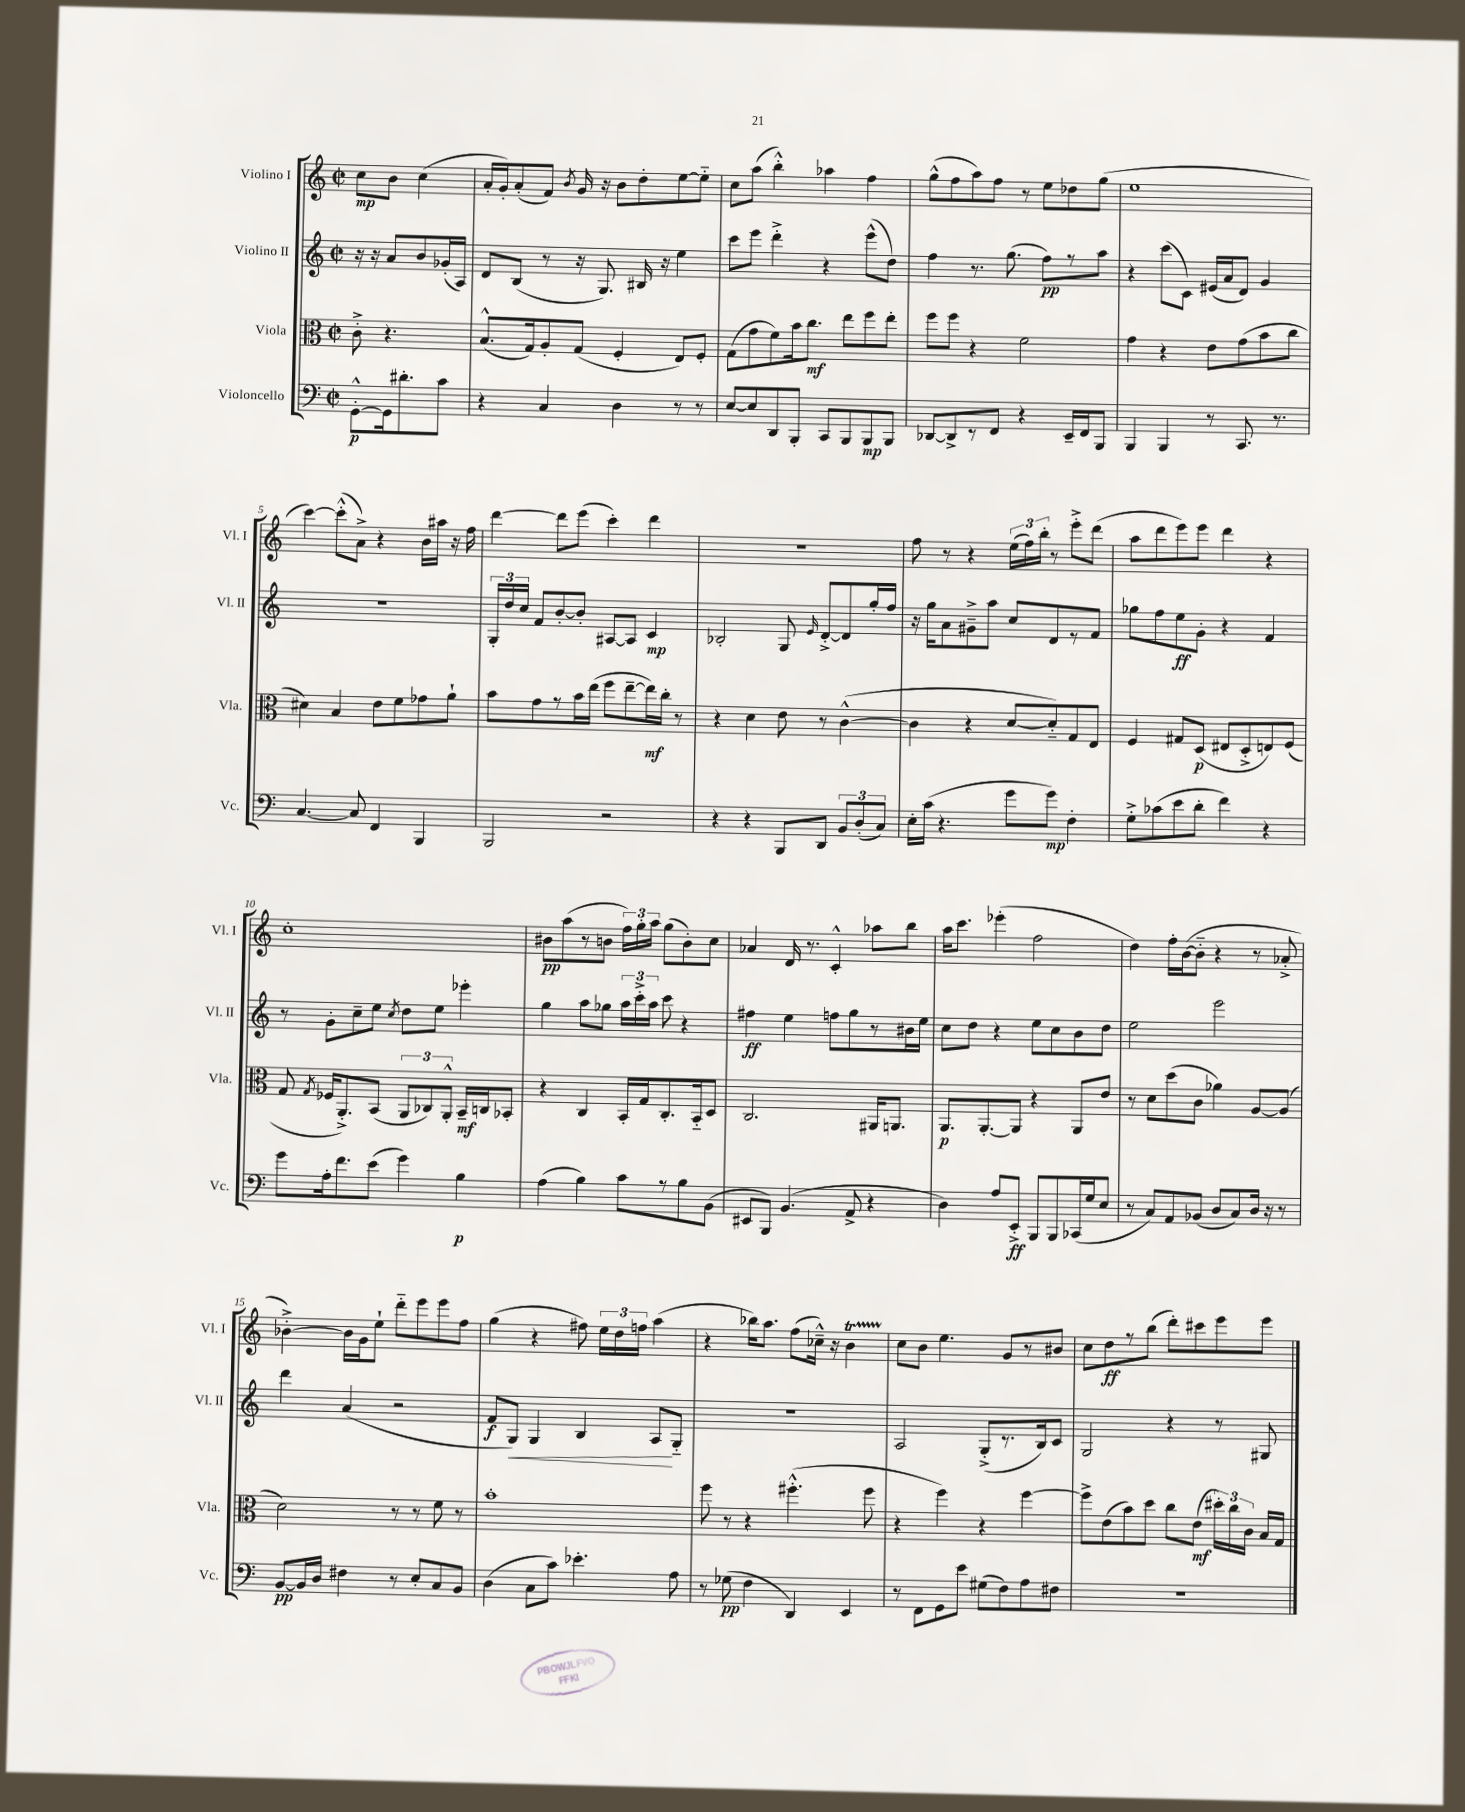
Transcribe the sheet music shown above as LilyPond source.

<<
\new StaffGroup <<
\new Staff = "s0" \with { instrumentName = "Violino I" shortInstrumentName = "Vl. I" } {
    \clef treble \key c \major \defaultTimeSignature \time 2/2 \partial 2
    \autoBeamOff c''8[\mp b'8] c''4( |
    a'16[-. g'16-.) a'8-.( f'8]) \acciaccatura { b'8 } g'16 r16 b'8[ d''8-. e''8~ e''8]-_ |
    c''8[ a''8]( b''4-.-^) aes''4 f''4 |
    g''8[-^( f''8 a''8) f''8] r8 e''8[ des''8 g''8]( |
    e''1 |
    c'''4~) c'''8[-.-^( a'8]->) r4 b'16[ ais''16] r16 f''16 |
    d'''4~ d'''8[ e'''8]( c'''4-.) d'''4 |
    R1 |
    f''8 r8 r4 \tuplet 3/2 { e''16[( f''16) b''16]-. } r8 e'''8[-.-> d'''8]( |
    a''8[ d'''8 e'''8) e'''8] d'''4 r4 |
    c''1-. |
    bis'8[\pp a''8( r8 b'8] \tuplet 3/2 { f''16[) g''16-. a''16] } g''8[( b'8-.) c''8] |
    aes'4 d'16 r8. c'4-.-^ aes''8[ b''8] |
    a''16[ c'''8.] ees'''4-.( f''2 |
    d''4) f''16[-. b'16~( b'8]-_ r4 r8 aes'8-.-> |
    bes'4~-.->) bes'16[ g'16 e''8]-! d'''8[-_ e'''8 e'''8 f''8] |
    g''4( r4 fis''8) \tuplet 3/2 { e''16[ d''16 f''16] } a''4( |
    r4 bes''16[) a''8.] f''8[( ces''16]---^) r16 b'4\startTrillSpan |
    c''8[\stopTrillSpan b'8] e''4. g'8[ r8 bis'8] |
    c''8[ d''8\ff r8 b''8]( d'''8[-.) cis'''8 e'''8 e'''8] \bar "|." |
}
\new Staff = "s1" \with { instrumentName = "Violino II" shortInstrumentName = "Vl. II" } {
    \clef treble \key c \major \defaultTimeSignature \time 2/2 \partial 2
    \autoBeamOff r16 r16 a'8[ b'8 ges'16-.( a16]) |
    d'8[ b8]( r8 r16 g8.) bis16 r16 e''4 |
    c'''8[ e'''8] d'''4-.-> r4 e'''8[-^( d''8]) |
    f''4 r8. g''8.( f''8[\pp) r8 a''8] |
    r4 c'''8[( c'8]) eis'16[( a'16 d'8]) g'4 |
    R1 |
    \tuplet 3/2 { g16[-. d''16 c''16] } f'8[ b'8~-. b'8]-. ais8[~ ais8] c'4\mp |
    bes2-. g8 \grace { e'16 } d'8[~-.-> d'8 g''16-. f''16] |
    r16 g''16[ a'8 gis'8---> a''8] c''8[ d'8 r8 f'8] |
    ges''8[ f''8 e''8\ff g'8]-. r4 f'4 |
    r8 g'8[-. c''8-- e''8] \acciaccatura { c''8 } d''8[ e''8] ees'''4-. |
    g''4 a''8[ ges''8] \tuplet 3/2 { a''16[ c'''16-.-> a''16] } c'''8 r4 |
    fis''4\ff e''4 f''8[ g''8 r8 bis'16 e''16] |
    c''8[ d''8] r4 e''8[ c''8 b'8 d''8] |
    e''2 e'''2 |
    d'''4 a'4( r2 |
    f'8[\f g8]\<) g4 b4 a8[\! g8]-_ |
    R1 |
    a2 g8[-.->( r8. b16) c'8] |
    g2 r4 r8 gis8 \bar "|." |
}
\new Staff = "s2" \with { instrumentName = "Viola" shortInstrumentName = "Vla." } {
    \clef alto \key c \major \defaultTimeSignature \time 2/2 \partial 2
    \autoBeamOff c'8-.-> r4. |
    b8.[-^( g16) a8-. g8]( f4-. e8[) f8]-. |
    g8[( g'8 f'8) b'16 c''8.]\mf e''8[ f''8 e''8]-. |
    f''8[ f''8] r4 f'2 |
    g'4 r4 e'8[ g'8( b'8 c''8] |
    dis'4) b4 e'8[ f'8 ges'8 a'8]-! |
    b'8[ g'8 r8 b'16 e''16]( f''8[ e''8~-- e''16\mf) c''16]-. r8 |
    r4 d'4 e'8 r8 c'4~-^( |
    c'4 r4 d'8[~ d'8-_) g8 e8] |
    f4 gis8[ d8]\p( eis8[ d8-.-> e8) f8]( |
    g8 \acciaccatura { g8 } fes16[ a,8.-.->) b,8]( \tuplet 3/2 { a,8[ ces8) a,8]-.-^ } b,16[--\mf c16 bes,8]-. |
    r4 c4 b,16[-. g16 c8.-. b,16-_ d8] |
    c2. ais,16[ a,8.] |
    a,8.[\p a,8.~-. a,8] r4 a,8[ e'8] |
    r8 d'8[ d''8( c'8] aes'4) a8[~ a8]( |
    d'2) r8 r8 f'8 r8 |
    b'1-. |
    f''8 r8 r4 fis''4.-.-^( fis''8 |
    r4 f''4) r4 f''4~ |
    f''8[-> e'8( b'8) d''8] c''8[ e'8]\mf( \tuplet 3/2 { dis''16[-.) c''16 c'16] } b16[ g16] \bar "|." |
}
\new Staff = "s3" \with { instrumentName = "Violoncello" shortInstrumentName = "Vc." } {
    \clef bass \key c \major \defaultTimeSignature \time 2/2 \partial 2
    \autoBeamOff g,8[~-.-^\p g,16 dis'8.-. c'8] |
    r4 c4 d4 r8 r8 |
    e8[~ e8 d,8 b,,8]-. c,8[ b,,8 b,,8\mp b,,8] |
    des,8[~ des,8-> r8 f,8] r4 e,16[-- f,16 b,,8] |
    b,,4 b,,4 r8 c,8. r8. |
    c4.~ c8 f,4 b,,4 |
    b,,2 r2 |
    r4 r4 b,,8[ d,8] \tuplet 3/2 { b,8[ d8-.( c8]) } |
    e16[-. c'16]( r4. g'8[ g'8]\mp) f4-. |
    g8[-.-> ces'8( e'8 d'8]-. f'4) r4 |
    g'8[ a16-. f'8. e'8]( g'4) b4\p |
    a4( b4) c'8[ r8 b8 b,8]( |
    eis,8[ b,,8]) b,4.( a,8-> r4 |
    d4) a8[ e,8]-.->\ff b,,8[ b,,8 ces,16( g16 e8] |
    r8 c8[) a,8 bes,8]( d8[ c8) d16] r16 r8 |
    b,8[~\pp b,16 d16] fis4 r8 e8[-. c8 b,8] |
    d4( c8[ c'8]) ees'4.-. a8 |
    r8 ges8\pp( f4 d,4) e,4 |
    r8 f,8[ g,8 e'8] gis8[( f8) a8 fis8] |
    r1 \bar "|." |
}
>>
>>
